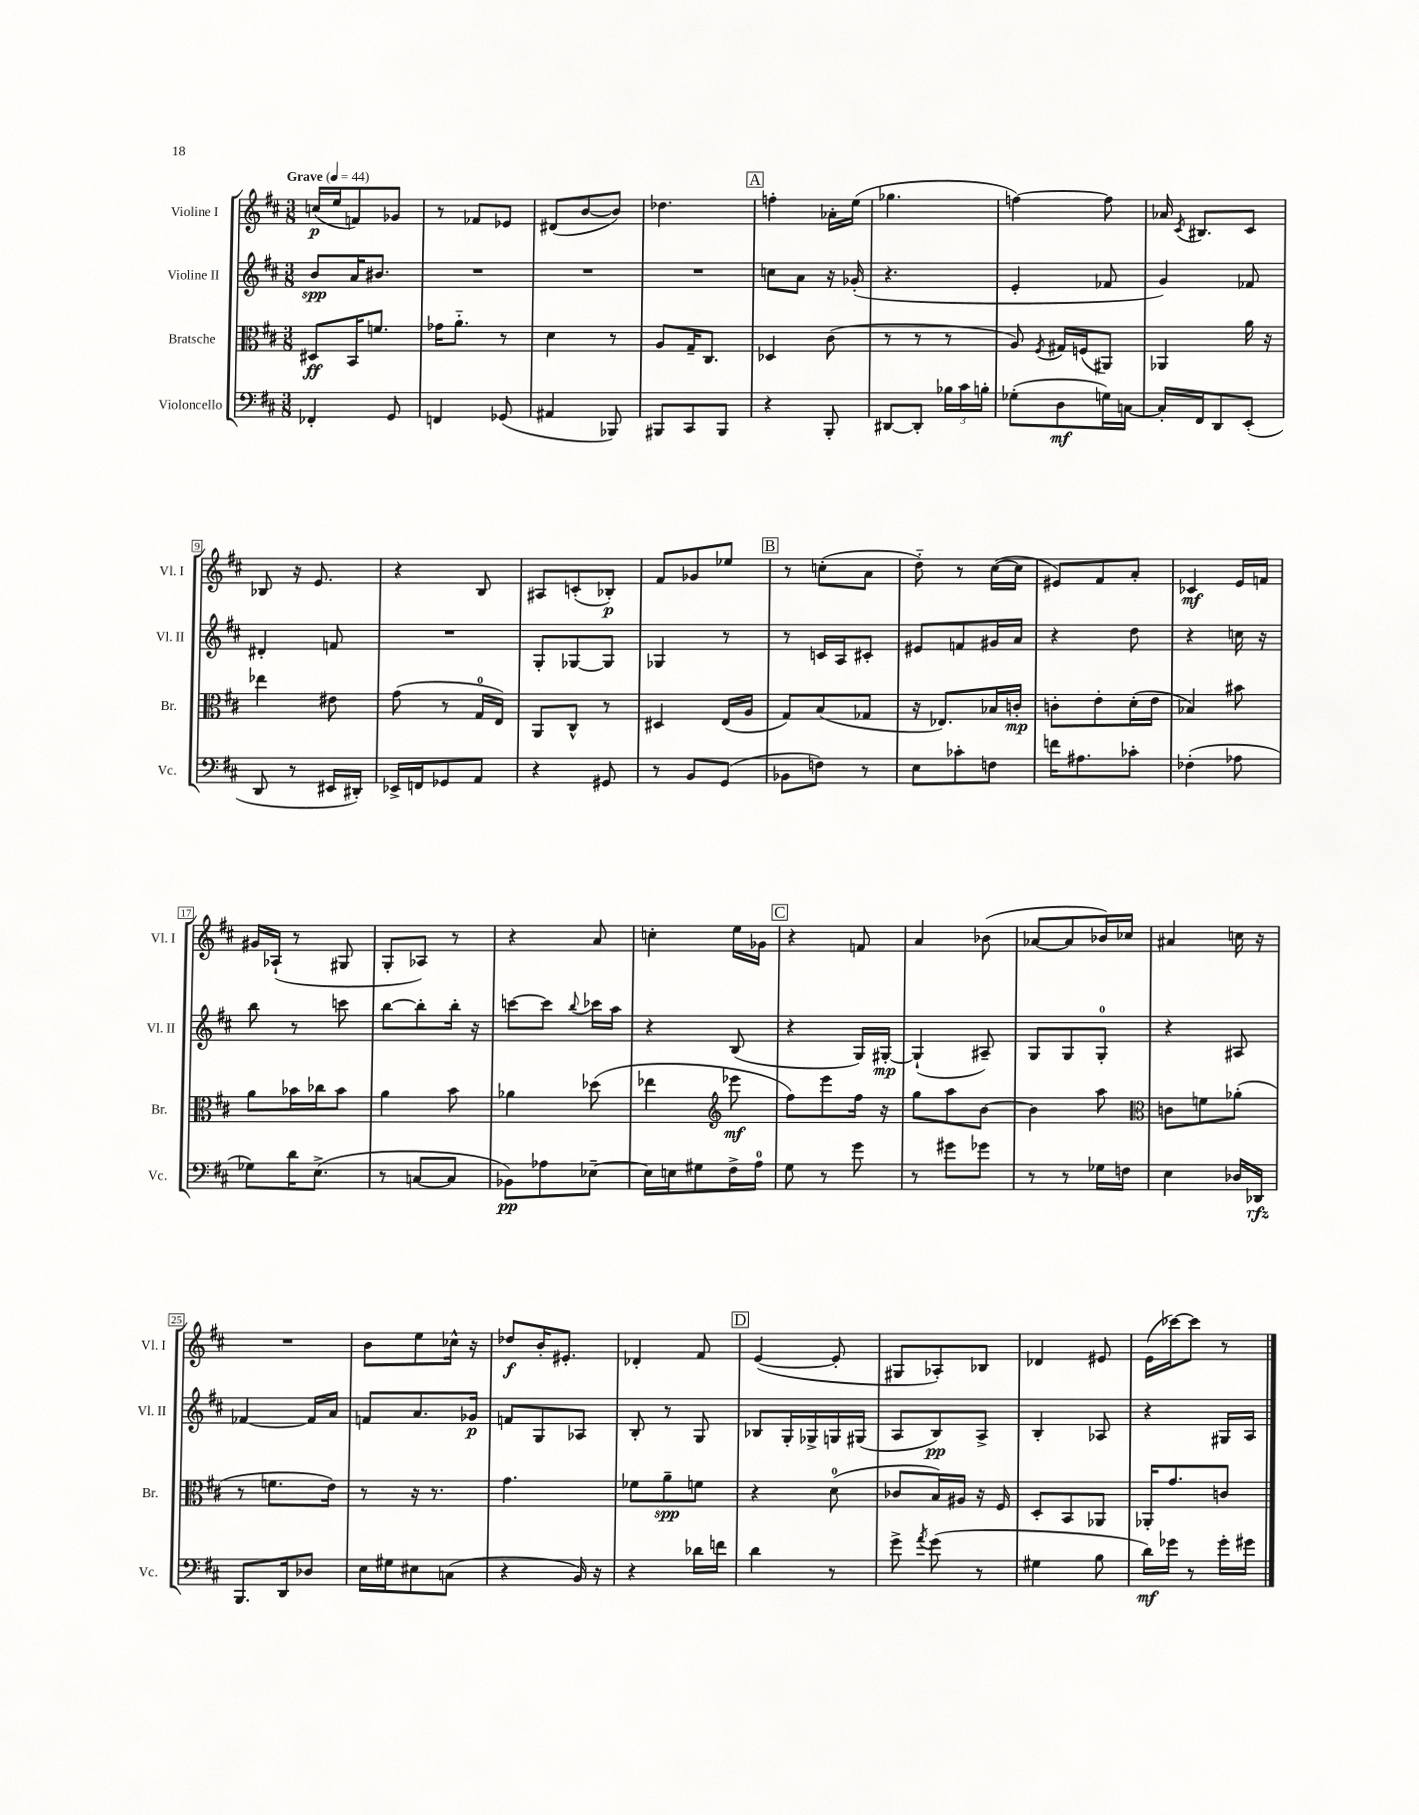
<<
\new StaffGroup <<
\new Staff = "s0" \with { instrumentName = "Violine I" shortInstrumentName = "Vl. I" } {
    \clef treble \key d \major \numericTimeSignature \time 3/8 \tempo "Grave" 4 = 44
    \autoBeamOff c''16[\p( e''16 f'8) ges'8] |
    r8 fes'8[ ees'8] |
    dis'8[( b'8~ b'8]) |
    des''4. |
    \mark \markup { \box "A" } f''4-. aes'16[-. e''16]( |
    ges''4. |
    f''4~) f''8 |
    aes'16 \acciaccatura { cis'8 } bis8.[ cis'8] |
    bes8 r16 e'8. |
    r4 b8 |
    ais8[ c'8-.( bes8]-.\p) |
    fis'8[ ges'8 ees''8] |
    \mark \markup { \box "B" } r8 c''8[-.( a'8] |
    d''8-_) r8 cis''16[~( cis''16] |
    eis'8[) fis'8 a'8]-. |
    ces'4\mf e'16[ f'16] |
    gis'16[ aes16]-!( r8 gis8 |
    g8[-. aes8]) r8 |
    r4 a'8 |
    c''4-. e''16[ ges'16] |
    \mark \markup { \box "C" } r4 f'8 |
    a'4 bes'8( |
    aes'8[~ aes'8 bes'16) ces''16] |
    ais'4 c''16 r16 |
    R4. |
    b'8[ e''8 ces''16]-^ r16 |
    des''8[\f b'16-. eis'8.]-. |
    des'4-. fis'8 |
    \mark \markup { \box "D" } e'4~( e'8-. |
    gis8[ aes8-.) bes8] |
    des'4 eis'8 |
    e'16[( ces'''16~) ces'''8] r8 \bar "|." |
}
\new Staff = "s1" \with { instrumentName = "Violine II" shortInstrumentName = "Vl. II" } {
    \clef treble \key d \major \numericTimeSignature \time 3/8
    \autoBeamOff b'8[\spp a'16 bis'8.] |
    R4. |
    R4. |
    R4. |
    \mark \markup { \box "A" } c''8[ a'8] r16 ges'16-.( |
    r4. |
    e'4-. fes'8 |
    g'4) fes'8 |
    dis'4-. f'8 |
    R4. |
    g8[-. ges8~ ges8] |
    ges4 r8 |
    \mark \markup { \box "B" } r8 c'16[ a16 cis'8]-. |
    eis'8[ f'8 gis'16 a'16] |
    r4 d''8 |
    r4 c''16 r16 |
    b''8 r8 c'''8 |
    b''8[~ b''8-. b''16]-. r16 |
    c'''8[~ c'''8] \appoggiatura { b''8 } ces'''16[ a''16] |
    r4 b8( |
    \mark \markup { \box "C" } r4 g16[) gis16]~-.\mp |
    gis4-!( ais8--) |
    g8[ g8 g8]-0-. |
    r4 ais8 |
    fes'4~ fes'16[ a'16] |
    f'8[ a'8. ges'16]\p |
    f'8[ g8 aes8] |
    b8-. r8 g8 |
    \mark \markup { \box "D" } bes8[ g16-. ges16-> g16 gis16]( |
    a8[ b8\pp) a8]-> |
    b4-. aes8 |
    r4 gis16[ a16] \bar "|." |
}
\new Staff = "s2" \with { instrumentName = "Bratsche" shortInstrumentName = "Br." } {
    \clef alto \key d \major \numericTimeSignature \time 3/8
    \autoBeamOff dis8[\ff b,16 f'8.] |
    ges'16[ a'8.]-_ r8 |
    d'4 r8 |
    a8[ g16-- cis8.] |
    \mark \markup { \box "A" } des4 cis'8( |
    r8 r8 r8 |
    a8) \acciaccatura { fis8 } gis16[ f16( ais,8]) |
    aes,4 a'16 r16 |
    ees''4 eis'8 |
    g'8( r8 g16[-0 e16]) |
    a,8[ cis8]-^ r8 |
    dis4 e16[( a16] |
    \mark \markup { \box "B" } g8[) b8( ges8] |
    r16 ees8.[) bes16 c'16]-.\mp |
    c'8[-. e'8-. d'16-.( e'16] |
    bes4) bis'8 |
    a'8[ bes'16 ces''16 bes'8] |
    a'4 b'8 |
    aes'4 des''8( |
    ees''4 \clef treble ees'''8\mf |
    \mark \markup { \box "C" } fis''8[) e'''8 fis''16] r16 |
    g''8[ a''8 b'8]~ |
    b'4 a''8 |
    \clef alto c'8[ f'8 aes'8]-.( |
    r8 f'8.[ e'16]) |
    r8 r16 r8. |
    g'4. |
    fes'8[ a'8--\spp f'8] |
    \mark \markup { \box "D" } r4 d'8-0( |
    ces'8[ b16) ais16] r16 fis16 |
    d8[-. b,8 aes,8] |
    aes,16[-. g'8. c'8] \bar "|." |
}
\new Staff = "s3" \with { instrumentName = "Violoncello" shortInstrumentName = "Vc." } {
    \clef bass \key d \major \numericTimeSignature \time 3/8
    \autoBeamOff fes,4-. g,8 |
    f,4 ges,8( |
    ais,4 bes,,8) |
    bis,,8[ cis,8 bis,,8] |
    \mark \markup { \box "A" } r4 b,,8-. |
    dis,8[~ dis,8]-. \tuplet 3/2 { bes16[ cis'16 b16]-. } |
    ges8[-.( d8\mf g16) c16]~ |
    c16[-. fis,16 d,8 e,8]-.( |
    d,8 r8 eis,16[ dis,16]-.) |
    ees,16[-> f,16 ges,8 a,8] |
    r4 gis,8 |
    r8 b,8[ g,8]( |
    \mark \markup { \box "B" } bes,8[ f8]) r8 |
    e8[ ces'8-. f8] |
    f'16[ ais8. ces'8]-. |
    fes4-.( aes8 |
    ges8[) d'16 e8.]->( |
    r8 c8[~ c8] |
    bes,8[\pp) aes8 ees8]~-- |
    ees16[ e16 gis8 fis16-> a16]-0 |
    \mark \markup { \box "C" } g8 r8 g'8 |
    r8 gis'8[ ges'8] |
    r8 r8 ges16[ f16] |
    e4 des16[ des,16]\rfz |
    b,,8.[ d,16 des8] |
    e16[ gis16 eis8 c8]( |
    r4 b,16) r16 |
    r4 des'16[ f'16] |
    \mark \markup { \box "D" } d'4 r8 |
    g'8-> \acciaccatura { a'8 } g'8( r8 |
    gis4 b8 |
    d'16[\mf) ges'16] r8 ges'16[-. gis'16] \bar "|." |
}
>>
>>
\layout { \context { \Score \override BarNumber.stencil = #(make-stencil-boxer 0.1 0.3 ly:text-interface::print) } }
